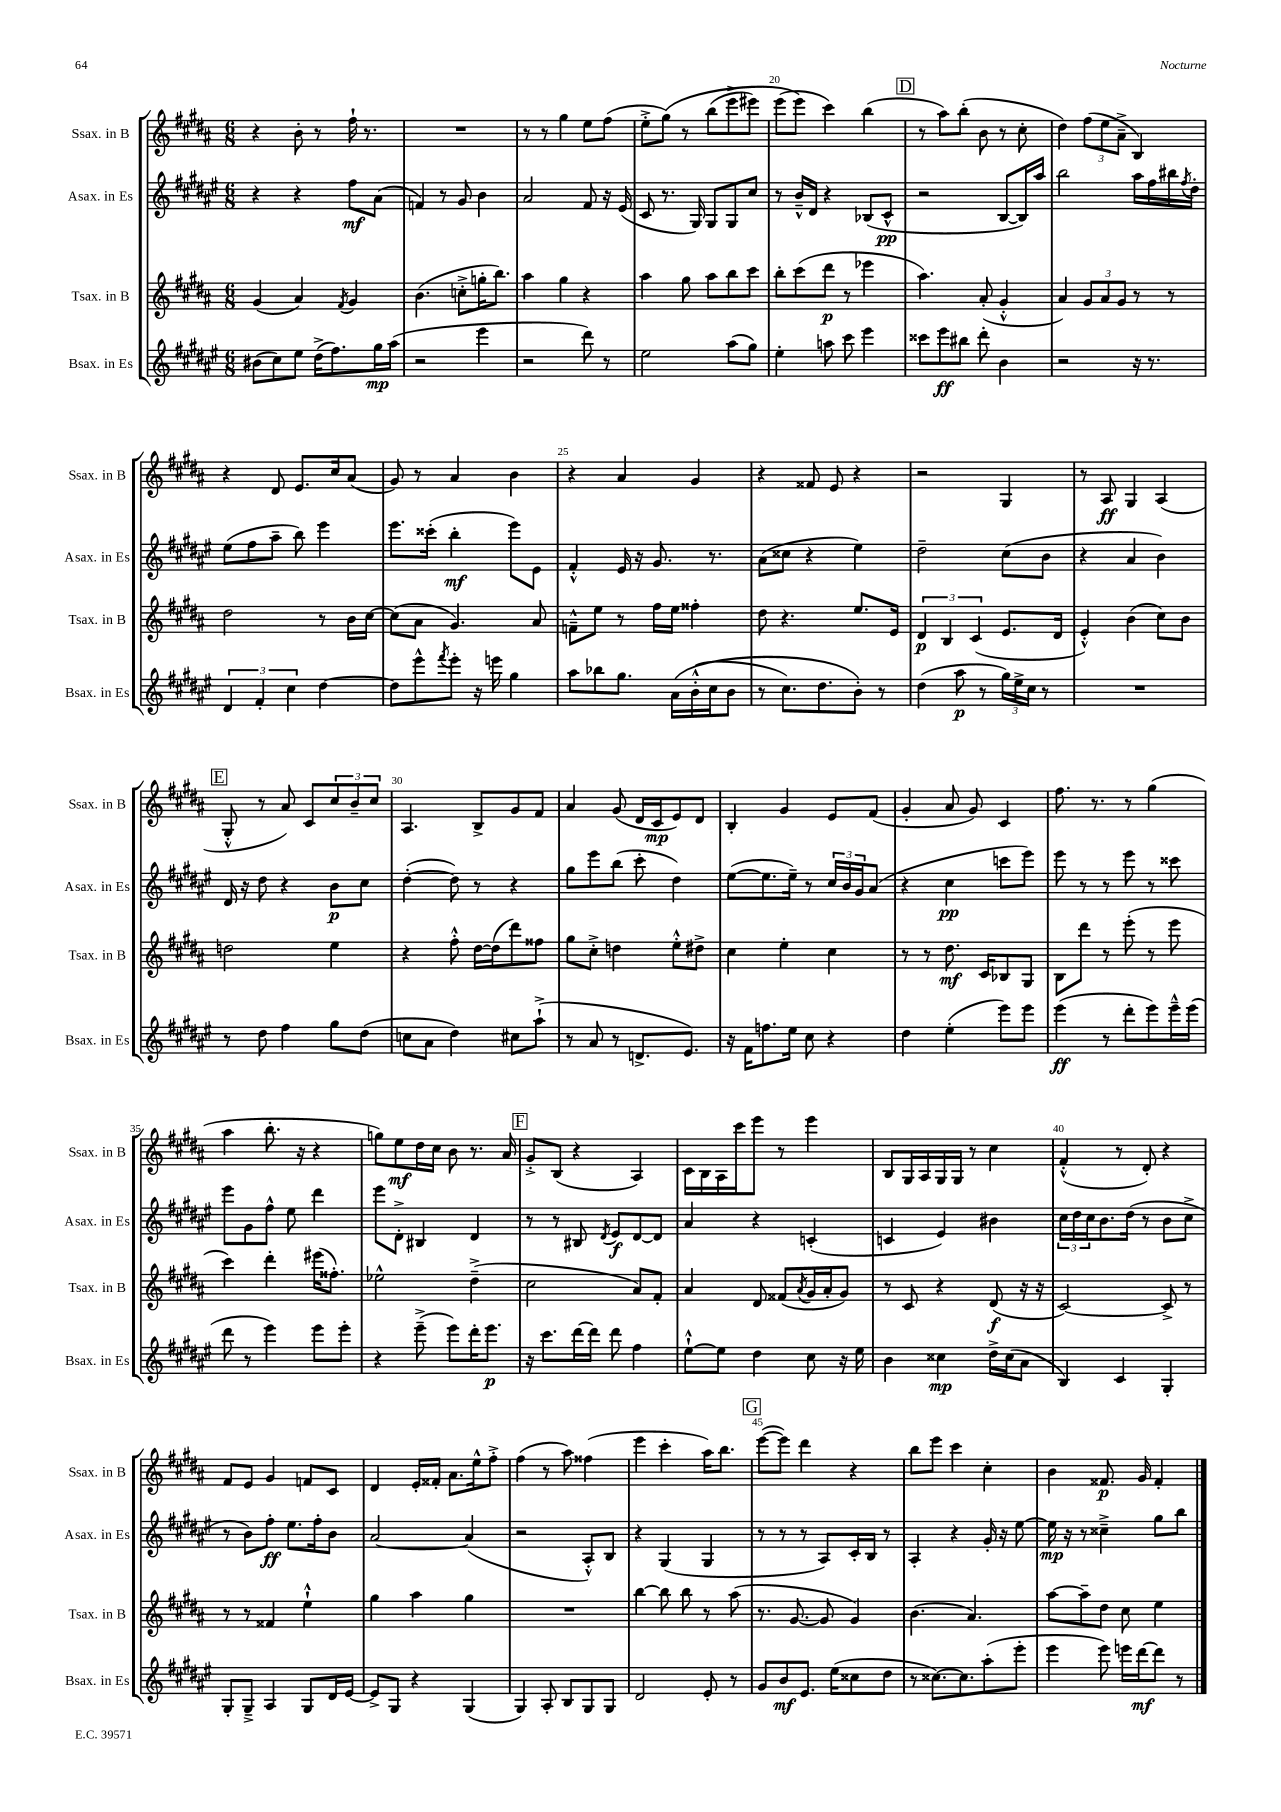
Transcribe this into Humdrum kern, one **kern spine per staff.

**kern	**kern	**kern	**kern
*staff4	*staff3	*staff2	*staff1
*clefG2	*clefG2	*clefG2	*clefG2
*k[f#c#g#d#a#e#]	*k[f#c#g#d#a#]	*k[f#c#g#d#a#e#]	*k[f#c#g#d#a#]
*M6/8	*M6/8	*M6/8	*M6/8
(8b#\L	(4g#/	4r	4r
8cc#\)	.	.	.
8ee#\J	4a#/)	4r	8b'\
(16dd#^\LK	.	.	8r
8.ff#\)	.	.	.
.	8qf#/	.	.
.	4g#/	8ff#\L	16ff#`\
.	.	.	8.r
16gg#\L	.	(8a#\J	.
(16aa#\JJ	.	.	.
=	=	=	=
2r	(4.b\	4f/)	2.r
.	.	8r	.
.	8cc'^\L	8g#/	.
4eee#\	16gg'\K	4b\	.
.	8.bb\J)	.	.
=	=	=	=
2r	4aa#\	2a#/	8r
.	.	.	8r
.	4gg#\	.	4gg#\
8ddd#\)	4r	8f#/	8ee\L
8r	.	16r	(8ff#\J
.	.	(16e#/	.
=	=	=	=
2ee#\	4aa#\	8c#/	8ee'^\L
.	.	8.r	&(8gg#\J)
.	8gg#\	.	8r
.	.	16G#/)	.
.	8aa#\L	8G#/L	(8bb\L
(8aa#\L	8bb\	8G#/	8eee^\
8gg#\J)	8ccc#\J	8cc#/J	8eee#\J)
=	=	=	=
4ee#'\	8bb'\L	8r	(8eee\L
.	(8ccc#\	16b~^^/LL	8eee\J&)
.	.	16d#/JJ	.
8aa\	8ddd#\J	4r	4ccc#\)
8ccc#\	8r	.	.
4eee#\	4eee-\	(8B-/L	(4bb\
.	.	8c#^^/J	.
=	=	=	=
8ccc##\L	4.aa#\)	2r	8r
8eee#\	.	.	8aa#\L)
8bb#\J	.	.	(8bb'\J
8ddd#'\	(8a#'/	.	8b\
4b\	4g#'^^/	[8B/L	8r
.	.	16B/]L)	8cc#'\
.	.	16aa#/JJ	.
=	=	=	=
2r	4a#/)	2bb\	4dd#\)
.	12g#/L	.	(12ff#\L
.	12a#/	.	12ee\
.	12g#/J	.	12a#~^\J
16r	8r	16aa#\LL	4B/)
8.r	.	16ff#\	.
.	8r	16bb#\	.
.	.	8qff#/	.
.	.	16dd#'\JJ	.
=	=	=	=
6d#/	2dd#\	(8ee#\L	4r
.	.	8ff#\	.
6f#'/	.	.	.
.	.	8aa#~\J	8d#/
6cc#\	.	.	.
.	.	8bb\)	8.e/L
[4dd#\	8r	4eee#\	.
.	.	.	16cc#/k
.	16b\LL	.	(8a#/J
.	[16cc#\JJ	.	.
=	=	=	=
8dd#\]L	(8cc#\]L	8.eee#\L	8g#/)
8eee#^^\	8a#\J	.	8r
.	.	(16ccc##'\Jk	.
8qfff#/	.	.	.
8eee#'\J	4.g#/)	4bb'\	4a#/
16r	.	.	.
16eee\	.	.	.
4gg#\	.	8eee#\L)	4b\
.	8a#/	8e#\J	.
=	=	=	=
8aa#\L	8f~^^\L	4f#'^^/	4r
8bb-\	8ee\J	.	.
8.gg#\J	8r	16e#/	4a#/
.	.	16r	.
.	16ff#\LL	8.g#/	.
&(16a#\LL	16ee\JJ	.	.
(16b'^^\	4ff##'\	.	4g#/
16cc#\J	.	8.r	.
8b\J	.	.	.
=	=	=	=
8r	8dd#\	(8a#\L	4r
8.cc#\L)	4.r	8cc##\J	.
.	.	4r	8f##/
8.dd#\	.	.	.
.	.	.	8e/
8b'\J&)	8.ee/L	4ee#\)	4r
8r	.	.	.
.	16e/Jk	.	.
=	=	=	=
(4dd#\	6d#/	2dd#~\	2r
.	6B/	.	.
8aa#\	.	.	.
.	(6c#/	.	.
8r	.	.	.
24gg#\LL)	8.e/L	(8cc#\L	4G#/
24ee#^\	.	.	.
24cc#\JJ	.	.	.
8r	.	8b\J	.
.	16d#/Jk	.	.
=	=	=	=
2.r	4e'^^/)	4r	8r
.	.	.	8A#/
.	(4b\	4a#/	4G#/
.	8cc#\L)	4b\)	(4A#/
.	8b\J	.	.
=	=	=	=
8r	2dd\	16d#/	8G#'^^/
.	.	16r	.
8dd#\	.	8dd#\	8r
4ff#\	.	4r	8a#/)
.	.	.	8c#/L
8gg#\L	4ee\	8b\L	12cc#/
.	.	.	12b~/
(8dd#\J	.	8cc#\J	.
.	.	.	12cc#/J
=	=	=	=
8cc\L	4r	([4dd#'\	4.A#/
8a#\J	.	.	.
4dd#\)	8ff#'^^\	8dd#\])	.
.	[16dd#\LL	8r	8B^/L
.	(16dd#\]J	.	.
8cc#\L	8ddd#\)	4r	8g#/
(8aa#`^\J	8ff##\J	.	8f#/J
=	=	=	=
8r	8gg#\L	8gg#\L	4a#/
8a#/	8cc#'^\J	8eee#\	.
8r	4dd\	(8bb\J	(8g#/
8.d^/L	.	8ccc#'\	16d#/LL
.	.	.	16c#/J
.	8ee'^^\L	4dd#\)	8e/)
8.e#/J)	.	.	.
.	8dd#^\J	.	8d#/J
=	=	=	=
16r	4cc#\	([8ee#\L	4B'/
16f#\LK	.	.	.
8.ff\	.	8.ee#\]	.
.	4ee'\	.	4g#/
16ee#\Jk	.	16ee#~\Jk)	.
8cc#\	.	8r	.
4r	4cc#\	24cc#/LL	8e/L
.	.	24b/	.
.	.	24g#/J	.
.	.	(8a#/J	(8f#/J
=	=	=	=
4dd#\	8r	4r	4g#'/
.	8r	.	.
(4ee#'\	8.dd#\	4cc#\	8a#/
.	.	.	8g#/)
.	16c#/LK	.	.
8eee#\L)	8B-/	8ccc\L	4c#/
8eee#\J	8G#/J	8eee#\J)	.
=	=	=	=
(4eee#\	8B\L	8eee#\	8.ff#\
.	8ddd#\J	8r	.
.	.	.	8.r
8r	8r	8r	.
8ddd#'\L	(8eee'\	8eee#\	8r
8eee#\)	8r	8r	(4gg#\
16eee#~^^\L	8eee\	8ccc##\	.
(16eee#\JJ	.	.	.
=	=	=	=
8ddd#\	4ccc#\)	8eee#\L	4aa#\
8r	.	8g#\	.
4eee#\)	4ddd#'\	8ff#^^\J	8.bb'\
.	.	8ee#\	.
.	.	.	16r
8eee#\L	(16eee#\LK	4ddd#\	4r
.	8.ff##'\J)	.	.
8eee#'\J	.	.	.
=	=	=	=
4r	2ee-^^\	8eee#\L	8gg\L)
.	.	8d#'^\J	8ee\
(8eee#~^\	.	4B#/	16dd#\L
.	.	.	16cc#\JJ
8eee#\L)	.	.	8b\
16ddd#'\K	(4dd#~^\	4d#/	8.r
8.eee#\J	.	.	.
.	.	.	16a#/
=	=	=	=
16r	2cc#\	8r	8g#'^/L
8.ccc#\L	.	.	.
.	.	8r	(8B/J
[16ddd#\L	.	8B#/	4r
16ddd#\]JJ	.	.	.
.	.	8qd#/	.
8ddd#\	.	8e#/L	.
4ff#\	8a#/L)	[8d#/	4A#/)
.	8f#'/J	8d#/]J	.
=	=	=	=
[8ee#`^^\L	4a#/	4a#/	16c#\LL
.	.	.	16B\
8ee#\]J	.	.	16A#\
.	.	.	16ccc#\J
4dd#\	8d#/	4r	8eee\J
.	(8f##/L	.	8r
.	8qa#/	.	.
8cc#\	16g#/L	(4c'/	4eee\
.	16a#'/J	.	.
16r	8g#/J)	.	.
16ee#\	.	.	.
=	=	=	=
4b\	8r	4c/	8B/L
.	8c#/	.	16G#/L
.	.	.	16A#/
4cc##\	4r	4e#/)	16G#/
.	.	.	16G#/JJ
.	.	.	8r
16dd#^\LL	(8d#/	4b#\	4cc#\
(16cc##\J	.	.	.
8a#\J	16r	.	.
.	16r	.	.
=	=	=	=
4B/)	[2c#/)	24cc#\LL	(4f#'^^/
.	.	24dd#\	.
.	.	24cc#\J	.
.	.	8.b\	.
4c#/	.	.	8r
.	.	(16dd#\Jk	.
.	.	8r	8d#'/)
4G#'/	8c#^/]	8b\L	4r
.	8r	8cc#^\J	.
=	=	=	=
8G#'/L	8r	8r	8f#/L
8G#~^/J	8r	8b\L)	8e/J
4A#/	4f##/	8ff#'\J	4g#/
.	.	8.ee#\L	.
8G#/L	4ee`^^\	.	8f/L
.	.	16ff#'\k	.
16d#/L	.	8b\J	8c#/J
[16e#/JJ	.	.	.
=	=	=	=
8e#^/]L	4gg#\	[2a#/	4d#/
8G#/J	.	.	.
4r	4aa#\	.	16e'/LL
.	.	.	16f##'/JJ
.	.	.	8.a#\L
(4G#/	4gg#\	(4a#/]	.
.	.	.	16ee^^\k
.	.	.	8ff#'^\J
=	=	=	=
4G#/)	2.r	2r	(4ff#\
8A#'/	.	.	8r
8B/L	.	.	8aa#\)
8G#/	.	8A#'^^/L)	(4ff##\
8G#/J	.	8B/J	.
=	=	=	=
2d#/	[4bb\	4r	4eee\
.	8bb\]	(4G#/	4ccc#'\
.	8bb\	.	.
8e#'/	8r	4G#/	16aa#\LK)
.	.	.	8.bb\J
8r	(8aa#\	.	.
=	=	=	=
8g#/L	8.r	8r	([8eee\L
8b/	.	8r	8eee\]J)
.	[8.g#/	.	.
8.e#/J	.	8r	4ddd#\
.	8g#/]	8A#/L)	.
(16ee#\LK	.	.	.
8cc##\	4g#/)	16c#'/L	4r
.	.	16B/JJ	.
8dd#\J	.	8r	.
=	=	=	=
8r	(4.b\	4A#'/	8bb\L
[8.cc##\L)	.	.	8eee\J
.	.	4r	4ccc#\
8.cc##\]	.	.	.
.	4.a#/)	.	.
(8aa#'\	.	16g#'/	4cc#'\
.	.	16r	.
8eee#'\J	.	[8ee#\	.
=	=	=	=
4eee#\	[8aa#\L	16ee#\]	4b\
.	.	16r	.
.	8aa#~\]	8r	.
8eee#\)	8dd#\J	4cc##~^\	8.f##/
16eee\LL	8cc#\	.	.
[16ddd#\J	.	.	16g#/
8ddd#\]J	4ee\	8gg#\L	4f##'/
8r	.	8bb\J	.
==	==	==	==
*-	*-	*-	*-
